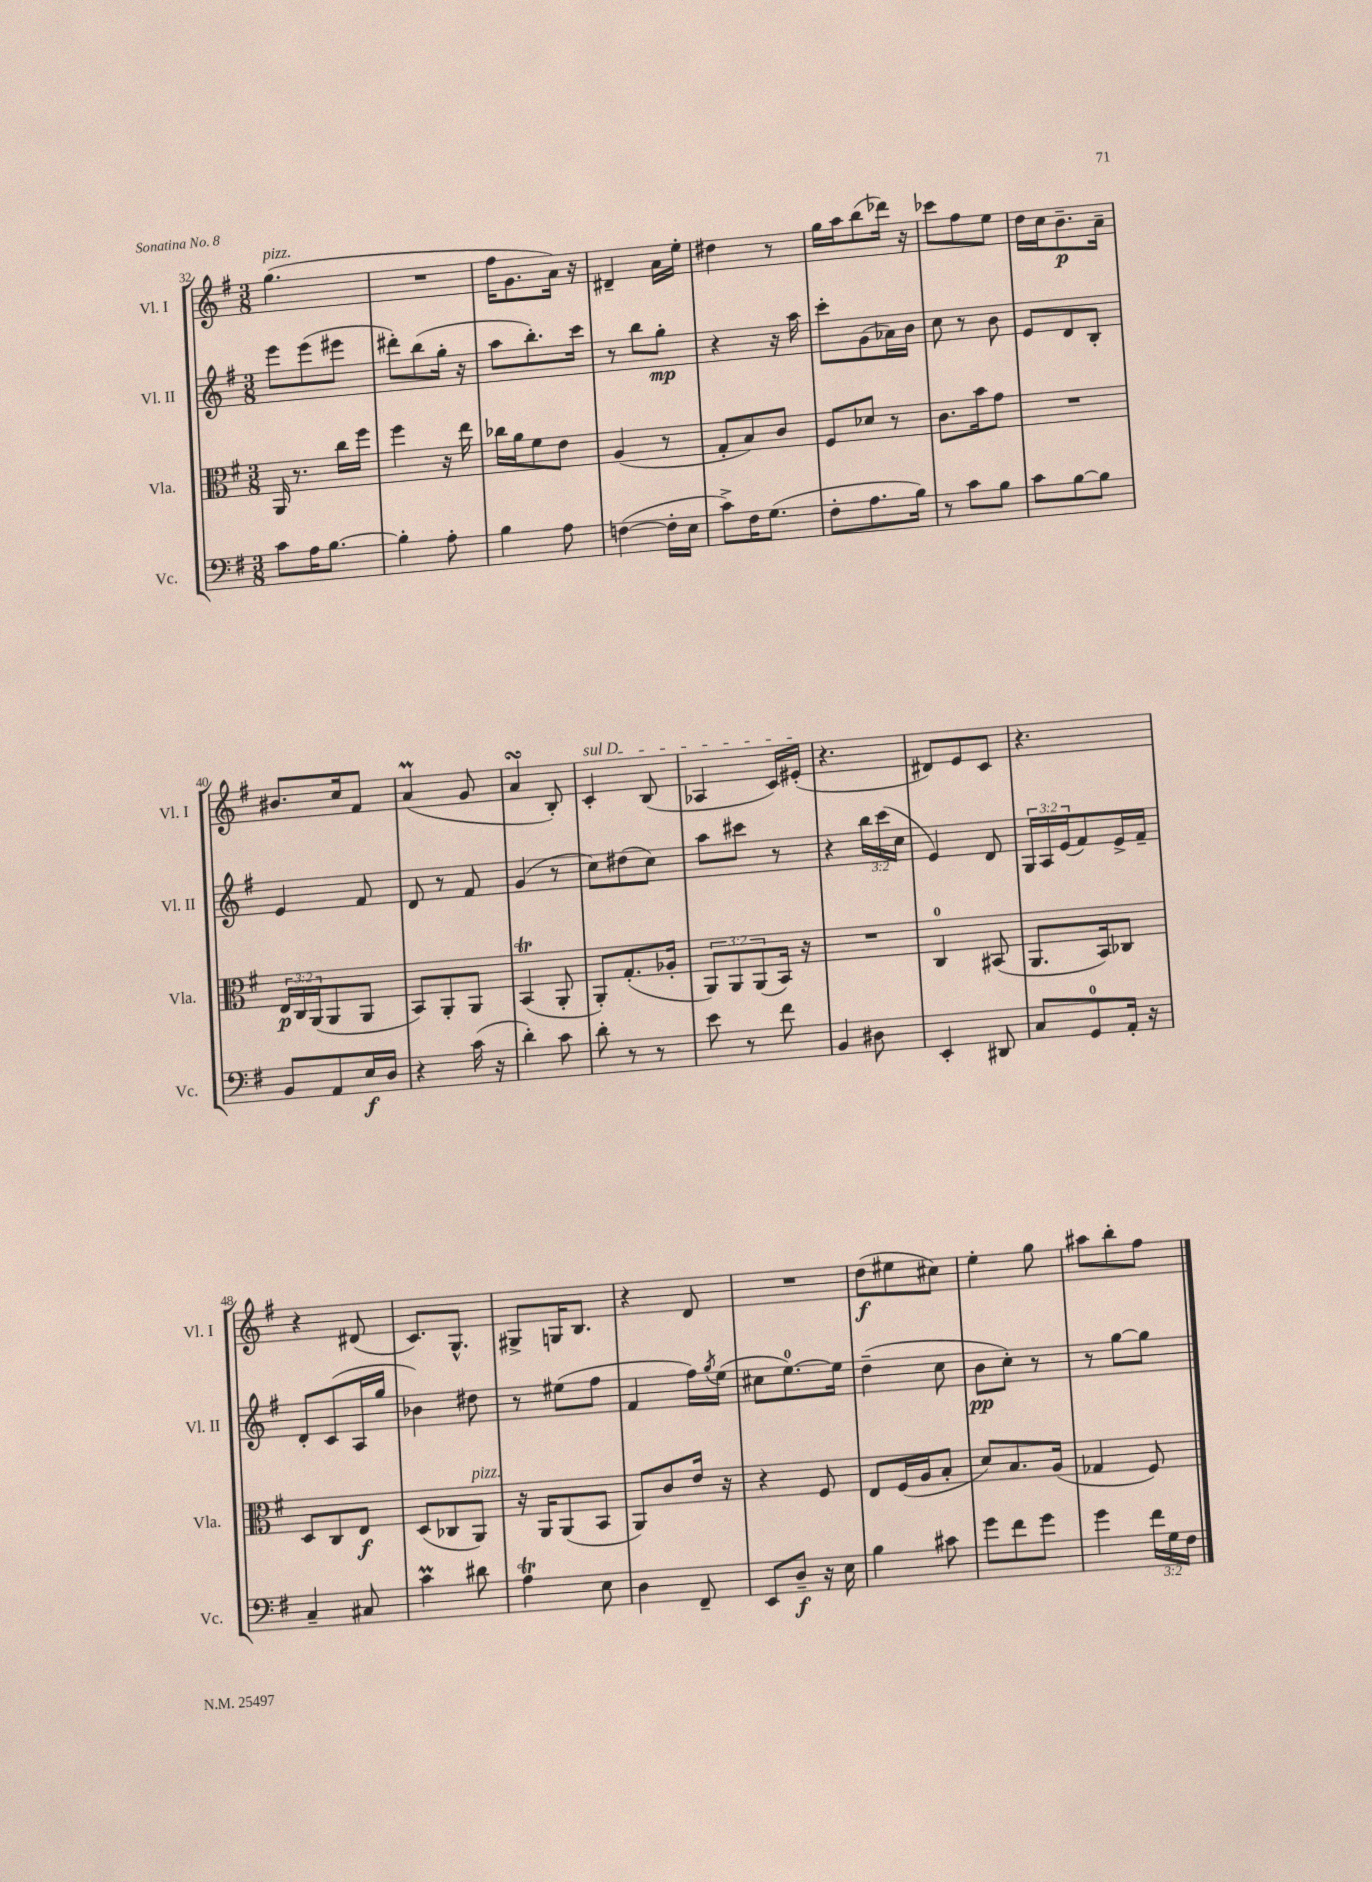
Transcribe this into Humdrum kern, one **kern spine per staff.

**kern	**dynam	**kern	**dynam	**kern	**dynam	**kern	**dynam
*part4	*part4	*part3	*part3	*part2	*part2	*part1	*part1
*staff4	*staff4	*staff3	*staff3	*staff2	*staff2	*staff1	*staff1
*I"Vc.	*	*I"Vla.	*	*I"Vl. II	*	*I"Vl. I	*
*I'Vc.	*	*I'Vla.	*	*I'Vl. II	*	*I'Vl. I	*
*clefF4	*	*clefC3	*	*clefG2	*	*clefG2	*
*k[f#]	*	*k[f#]	*	*k[f#]	*	*k[f#]	*
*M3/8	*	*M3/8	*	*M3/8	*	*M3/8	*
=32	=32	=32	=32	=32	=32	=32	=32
!	!	!	!	!	!	!LO:TX:a:i:t=pizz.	!
8c\L	.	16AA/	.	8eee\L	.	(4.gg\	.
.	.	8.r	.	.	.	.	.
16A\K	.	.	.	(8eee\	.	.	.
[8.B\J	.	.	.	.	.	.	.
.	.	16cc\LL	.	8eee#X\J	.	.	.
.	.	16ff#\JJ	.	.	.	.	.
=33	=33	=33	=33	=33	=33	=33	=33
4B'\]	.	4ff#\	.	8ddd#X'\L)	.	4.r	.
.	.	.	.	(8bb\	.	.	.
8A'\	.	16r	.	16gg'\Jk	.	.	.
.	.	16ee\	.	16r	.	.	.
=34	=34	=34	=34	=34	=34	=34	=34
4B\	.	16cc-X\LL	.	8aa\L	.	16ff#\KL	.
.	.	16a\J	.	.	.	8.g\	.
.	.	8f#\	.	8.bb'\)	.	.	.
8A\	.	8e\J	.	.	.	16a\Jk)	.
.	.	.	.	16ccc\Jk	.	16r	.
=35	=35	=35	=35	=35	=35	=35	=35
([4Fn\	.	(4A/	.	8r	.	4d#X~/	.
.	.	.	.	8bb\L	.	.	.
16F'\LL]	.	8r	.	8gg'\J	mp	16a\LL	.
16E\JJ	.	.	.	.	.	16ee'\JJ	.
=36	=36	=36	=36	=36	=36	=36	=36
8c^\L)	.	8G'/L	.	4r	.	4dd#X\	.
16F#\K	.	8B/)	.	.	.	.	.
(8.G\J	.	.	.	.	.	.	.
.	.	8c/J	.	16r	.	8r	.
.	.	.	.	16aa\	.	.	.
=37	=37	=37	=37	=37	=37	=37	=37
8F#'\L	.	8F#/L	.	8ccc'\L	.	16gg\LL	.
.	.	.	.	.	.	16aa\J	.
8.A\	.	8d-X/J	.	(8g\	.	(8bb\	.
.	.	8r	.	16a-X\L)	.	16ddd-X\Jk)	.
16B\Jk)	.	.	.	16b\JJ	.	16r	.
=38	=38	=38	=38	=38	=38	=38	=38
8r	.	8.c\L	.	8cc\	.	8ccc-X\L	.
8c\L	.	.	.	8r	.	8ff#\	.
.	.	16b\k	.	.	.	.	.
8B\J	.	8g\J	.	8b\	.	8ee\J	.
=39	=39	=39	=39	=39	=39	=39	=39
8c\L	.	4.r	.	8e/L	.	16dd\LL	.
.	.	.	.	.	.	16cc\J	.
[8B\	.	.	.	8d/	.	8.b~\	p
8B\J]	.	.	.	8B'/J	.	.	.
.	.	.	.	.	.	16a~\Jk	.
!!LO:LB:g=z
=40	=40	=40	=40	=40	=40	=40	=40
8BB/L	.	24E/LL	p	4e/	.	8.b#X/L	.
.	.	24C/	.	.	.	.	.
.	.	(24AA/J	.	.	.	.	.
8AA/	.	8AA/	.	.	.	.	.
.	.	.	.	.	.	16cc/k	.
16E/L	f	8AA/J	.	8f#/	.	8f#/J	.
16D/JJ	.	.	.	.	.	.	.
=41	=41	=41	=41	=41	=41	=41	=41
4r	.	8BB/L)	.	8d/	.	(4aM/	.
.	.	8AA'/	.	8r	.	.	.
(16c\	.	8AA/J	.	8f#/	.	8g/	.
16r	.	.	.	.	.	.	.
=42	=42	=42	=42	=42	=42	=42	=42
4d'\)	.	(4BBt/	.	(4g/	.	4asSSS/	.
8c\	.	8AA'/	.	8r	.	8B'/)	.
=43	=43	=43	=43	=43	=43	=43	=43
!	!	!	!	!	!	!LO:TX:a:i:t=sul D	!
8d'\	.	8AA'/L)	.	8cc\L)	.	4c'/	.
8r	.	(8.G'/	.	(8dd#X\	.	.	.
8r	.	.	.	8cc\J)	.	(8B/	.
.	.	16A-X'/Jk	.	.	.	.	.
=44	=44	=44	=44	=44	=44	=44	=44
8e\	.	12AA/L)	.	8aa\L	.	4A-X/	.
.	.	12AA/	.	.	.	.	.
8r	.	.	.	8ccc#X\J	.	.	.
.	.	(12AA/	.	.	.	.	.
8f#\	.	16BB/Jk)	.	8r	.	16c/LL)	.
.	.	16r	.	.	.	(16e#X'/JJ	.
=45	=45	=45	=45	=45	=45	=45	=45
4BB/	.	4.r	.	4r	.	4.r	.
8D#X\	.	.	.	24bb\LL	.	.	.
.	.	.	.	(24ccc\	.	.	.
.	.	.	.	24cc\JJ	.	.	.
=46	=46	=46	=46	=46	=46	=46	=46
4EE'/	.	4C/	.	4e/)	.	8d#X/L)	.
.	.	.	.	.	.	8e/	.
8DD#X/	.	(8BB#X/	.	8d/	.	8c/J	.
=47	=47	=47	=47	=47	=47	=47	=47
8C/L	.	8.AA/L	.	24G/LL	.	4.r	.
.	.	.	.	24A/	.	.	.
.	.	.	.	(24e/J	.	.	.
8GG/	.	.	.	8f#/)	.	.	.
.	.	16BB/k)	.	.	.	.	.
16AA'/Jk	.	8C-X/J	.	16e^/L	.	.	.
16r	.	.	.	16f#~/JJ	.	.	.
!!LO:LB:g=z
=48	=48	=48	=48	=48	=48	=48	=48
4C~/	.	8D/L	.	8d'/L	.	4r	.
.	.	8C/	.	(8c/	.	.	.
8C#X/	.	8E/J	f	16A/L	.	(8d#X/	.
.	.	.	.	16gg/JJ	.	.	.
=49	=49	=49	=49	=49	=49	=49	=49
4cM\	.	(8D/L	.	4b-X\)	.	8.c/L)	.
.	.	8C-X/	.	.	.	.	.
.	.	.	.	.	.	8.G^^/J	.
!	!	!LO:TX:a:i:t=pizz.	!	!	!	!	!
8d#X\	.	8AA/J)	.	8dd#X\	.	.	.
=50	=50	=50	=50	=50	=50	=50	=50
4AT\	.	16r	.	8r	.	8G#X^/L	.
.	.	16AA/KL	.	.	.	.	.
.	.	(8AA/	.	(8ee#X\L	.	16Gn/K	.
.	.	.	.	.	.	8.B/J	.
8E\	.	8BB/J	.	8ff#\J	.	.	.
=51	=51	=51	=51	=51	=51	=51	=51
4D\	.	8AA/L)	.	4f#/	.	4r	.
.	.	8c/	.	.	.	.	.
8FF#~/	.	16e/Jk	.	16ff#\LL)	.	8d/	.
.	.	.	.	8qgg/	.	.	.
.	.	16r	.	(16ee\JJ	.	.	.
=52	=52	=52	=52	=52	=52	=52	=52
8EE/L	.	4r	.	8cc#X\L	.	4.r	.
8D~/J	f	.	.	[8.ee\)	.	.	.
16r	.	8F#/	.	.	.	.	.
16E\	.	.	.	16ee\Jk]	.	.	.
=53	=53	=53	=53	=53	=53	=53	=53
4B\	.	8E/L	.	(4dd~\	.	(8dd\L	f
.	.	(16F#/L	.	.	.	8ee#X\	.
.	.	16A/J	.	.	.	.	.
8c#X\	.	8B'/J	.	8cc\	.	8cc#X\J)	.
=54	=54	=54	=54	=54	=54	=54	=54
8g\L	.	8d/L)	.	8b\L	pp	4ee'\	.
8f#\	.	8.B/	.	8cc'\J)	.	.	.
8g\J	.	.	.	8r	.	8gg\	.
.	.	(16A/Jk	.	.	.	.	.
=55	=55	=55	=55	=55	=55	=55	=55
4g\	.	4G-X/	.	8r	.	8aa#X\L	.
.	.	.	.	[8gg\L	.	8bb'\	.
24f#\LL	.	8F#/)	.	8gg\J]	.	8ff#\J	.
24G\	.	.	.	.	.	.	.
24F#\JJ	.	.	.	.	.	.	.
==	==	==	==	==	==	==	==
*-	*-	*-	*-	*-	*-	*-	*-
